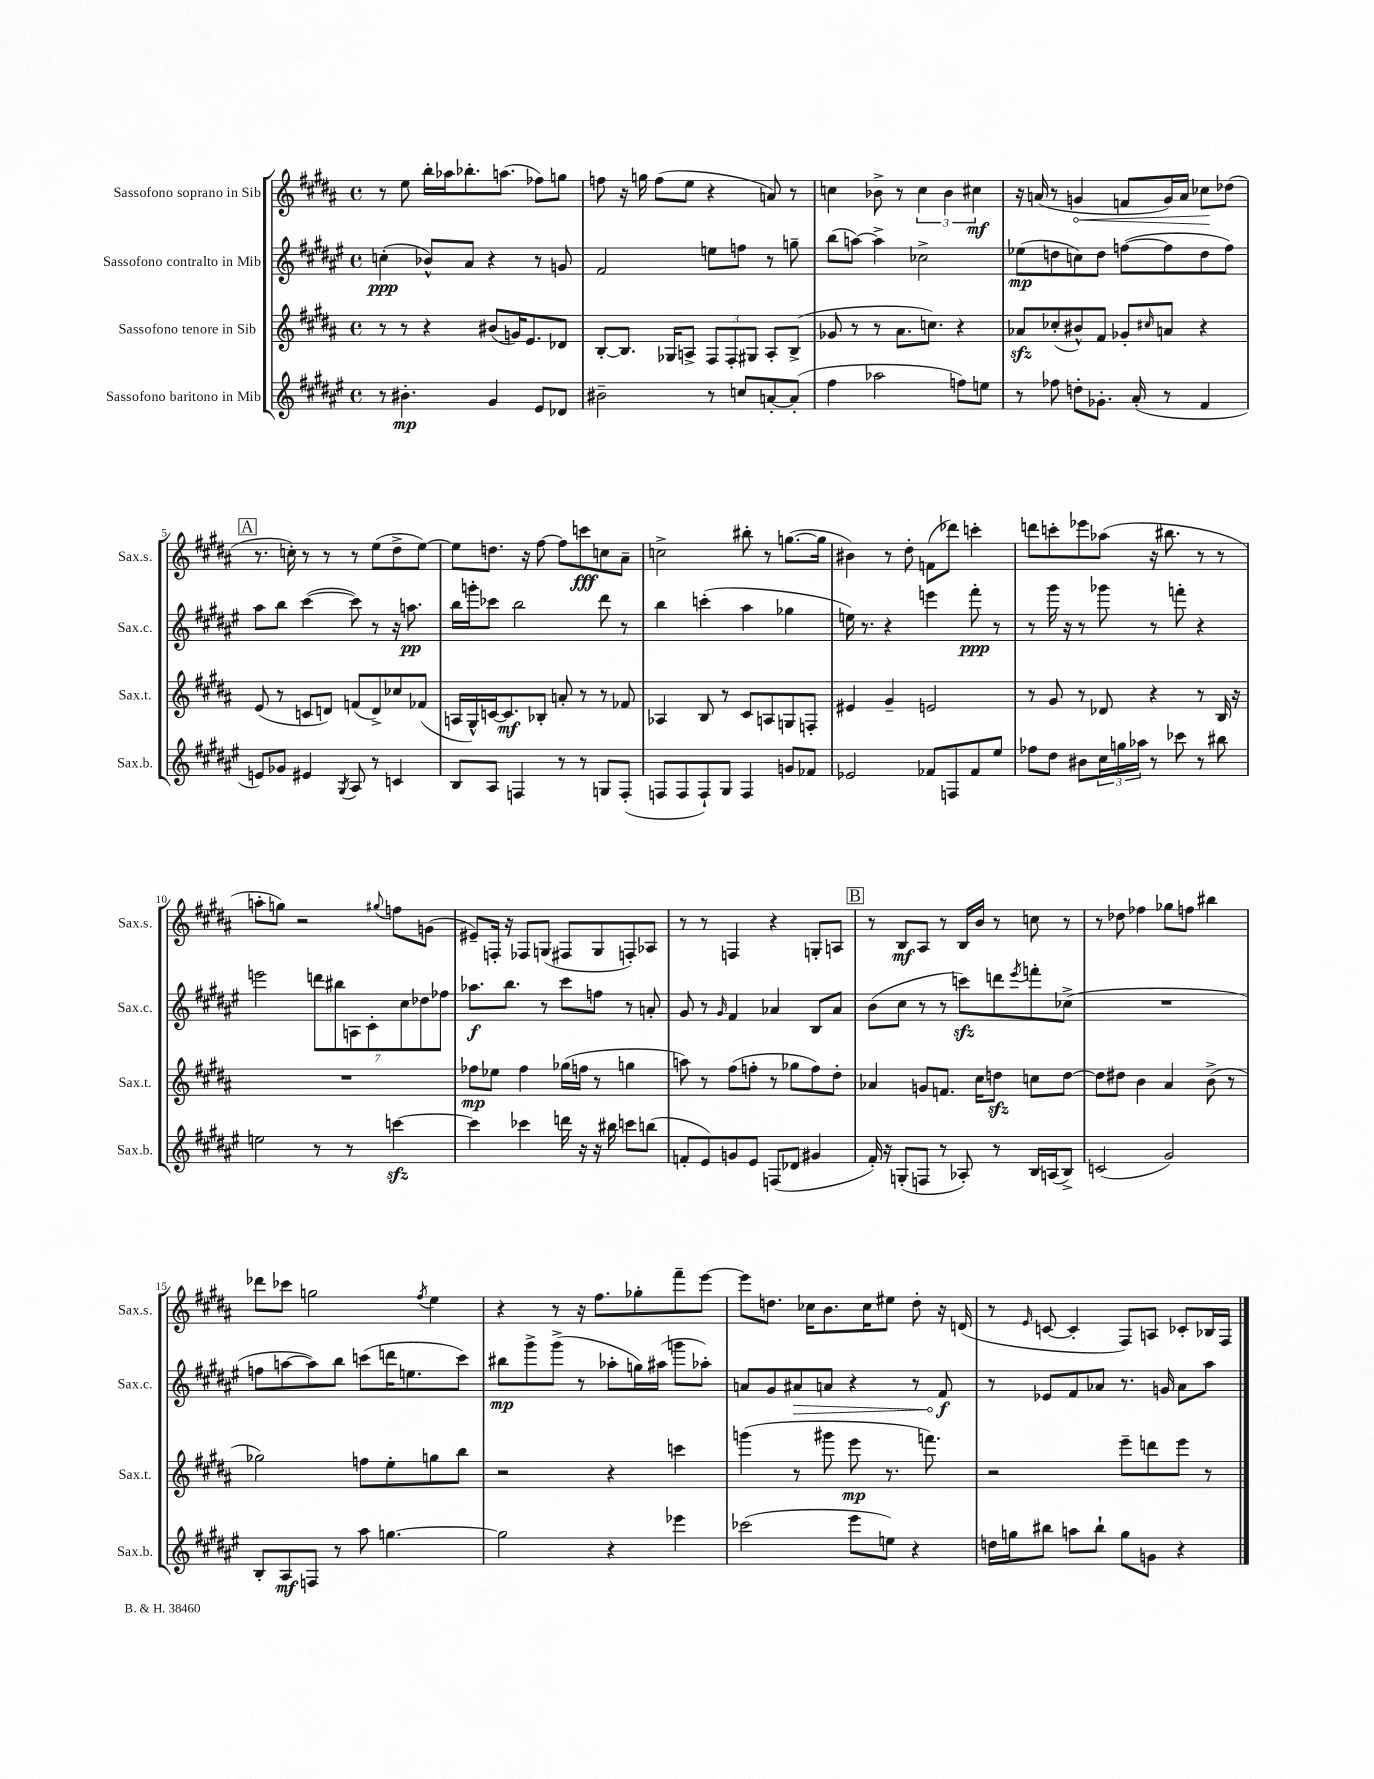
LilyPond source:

<<
\new StaffGroup <<
\new Staff = "s0" \with { instrumentName = "Sassofono soprano in Sib" shortInstrumentName = "Sax.s." } {
    \clef treble \key b \major \defaultTimeSignature \time 4/4
    r8 e''8 b''16-. aes''16 bes''8.-. a''8.( fes''8) g''8 |
    f''8 r16 g''16 f''8( e''8 r4 a'8) r8 |
    c''4 bes'8-> r8 \tuplet 3/2 { c''4 bes'4 cis''4\mf } |
    r16 a'16( r8 \once \override Hairpin.circled-tip = ##t g'4\< f'8 g'16) a'16 ces''8\! des''8( |
    \mark \markup { \box "A" } r8. c''16-.) r8 r8 r8 e''8( dis''8-> e''8~) |
    e''8 d''8. r16 fis''8~ fis''8 c'''8\fff c''8 ais'8-- |
    c''2-> bis''8-. r8 g''8.~( g''16 |
    bis'4) r8 dis''8-. f'8( des'''8) c'''4-. |
    d'''8 c'''8-. ees'''8 aes''8( r16 bis''8. r8 r8 |
    a''8-. g''8) r2 \appoggiatura { gis''8 } f''8 g'8( |
    eis'8--) f16-. r16 fes8 g8( fis8 g8 f8-.) aes8 |
    r8 r8 f4 r4 g8-. a8 |
    \mark \markup { \box "B" } r8 b8\mf ais8 r8 b16 b'16 r8 c''8 r8 |
    r8 des''8 fes''4 ges''8 f''8 bis''4 |
    des'''8 ces'''8 g''2 \acciaccatura { fis''8 } e''4 |
    r4 r8 r16 fis''8. ges''8-. fis'''8-- e'''8~ |
    e'''8 d''8. ces''16 b'8. ces''16 eis''8 d''8-. r16 d'16( |
    r8 \grace { e'16 } c'8~ c'4-. fis8) a8 ces'8-. bes16 fis16 \bar "|." |
}
\new Staff = "s1" \with { instrumentName = "Sassofono contralto in Mib" shortInstrumentName = "Sax.c." } {
    \clef treble \key fis \major \defaultTimeSignature \time 4/4
    c''4-.\ppp( bes'8-^) ais'8 r4 r8 g'8 |
    fis'2 e''8 f''8 r8 g''8-- |
    b''8( a''8~) a''4-> ces''2-> |
    ees''8\mp( d''8 c''8) d''8 f''8~( f''8 d''8 f''8) |
    \mark \markup { \box "A" } ais''8 b''8 cis'''4~( cis'''8) r8 r16 a''8.\pp |
    b''16 g'''16-. ces'''8 b''2 dis'''8 r8 |
    b''4 c'''4-.( ais''4 ges''4 |
    e''16) r8. r4 e'''4 fis'''8-.\ppp r8 |
    r8 gis'''16 r16 r8 ges'''8 r8 f'''8-. r4 |
    e'''2 \tuplet 7/4 { d'''8 bis''8 a8 cis'8-. cis''8 des''8 fes''8 } |
    aes''8.\f b''8. r8 cis'''8 f''8 r8 a'8-. |
    gis'8 r8 \grace { gis'16 } fis'4 aes'4 b8 aes'8 |
    \mark \markup { \box "B" } b'8( cis''8 r8 r8 c'''8\sfz) d'''8 \acciaccatura { eis'''8 } f'''8-. ces''8->( |
    R1 |
    f''8 a''8~ a''8) b''8 c'''8( d'''16 e''8. c'''8) |
    bis''8\mp gis'''8-> gis'''8->( r8 aes''8-. g''16) ais''16( g'''8 aes''8-.) |
    a'8 gis'8 \once \override Hairpin.circled-tip = ##t ais'8\> a'8 r4 r8 fis'8\f\! |
    r8 ees'8 fis'8 aes'8 r8. g'16 aes'8 ais''8 \bar "|." |
}
\new Staff = "s2" \with { instrumentName = "Sassofono tenore in Sib" shortInstrumentName = "Sax.t." } {
    \clef treble \key b \major \defaultTimeSignature \time 4/4
    r8 r8 r4 bis'8( g'16) e'8. des'8 |
    b8~-. b8. ges16 a8-> \tuplet 3/2 { fis8 fis8-. gis8 } a8-. b8->( |
    ges'8 r8 r8 ais'8. c''8.) r4 |
    aes'8\sfz ces''8-.( bis'8-^) fis'8 ges'8-. \grace { cis''16 } a'8 r4 |
    \mark \markup { \box "A" } e'8( r8 c'8 d'8) f'8( d'8->) ces''8 fes'8( |
    a16 gis16-^) c'16~ c'8.\mf bes8-. a'8-. r8 r8 fes'8 |
    aes4 b8 r8 cis'8 a8 g8 f8-. |
    eis'4 gis'4-- e'2 |
    r8 gis'8 r8 des'8 r4 r8 b16 r16 |
    R1 |
    fes''8\mp ees''8 fes''4 ges''16( f''16 r8 g''4 |
    a''8) r8 fis''8( f''8-. r8 ges''8 f''8) dis''8-. |
    \mark \markup { \box "B" } aes'4 g'8 f'8. cis''16 d''8\sfz c''8 d''8~ |
    d''8 dis''8 b'4 ais'4 b'8->( r8 |
    ges''2) f''8 e''8-. g''8 b''8 |
    r2 r4 c'''4 |
    g'''4( r8 gis'''8 e'''8\mp r8. f'''8.) |
    r2 e'''8-- d'''8 e'''8 r8 \bar "|." |
}
\new Staff = "s3" \with { instrumentName = "Sassofono baritono in Mib" shortInstrumentName = "Sax.b." } {
    \clef treble \key fis \major \defaultTimeSignature \time 4/4
    r8 bis'4.-.\mp gis'4 eis'8 des'8 |
    bis'2-- r8 c''8 a'8~-. a'8-.( |
    fis''4 aes''2 f''8) e''8 |
    r8 fes''8 d''8-. ges'8.-. ais'16-.( r8 fis'4 |
    \mark \markup { \box "A" } e'8) ges'8 eis'4 \acciaccatura { gis8 } ais8 r8 c'4 |
    b8 ais8 f4 r8 r8 g8 f8-.( |
    f8 f8 f8-!) gis8 f4 g'8 fes'8 |
    ees'2 fes'8 f8 fes'8 eis''8 |
    fes''8 dis''8 bis'8 \tuplet 3/2 { cis''16 g''16 aes''16 } r8 ces'''8 r8 bis''8 |
    e''2 r8 r8 c'''4~\sfz |
    c'''4 ces'''4 d'''16 r16 r16 bis''16 c'''8 b''8( |
    f'8-. eis'8) g'8 eis'8 f8( des'8 gis'4 |
    \mark \markup { \box "B" } fis'16-.) r16 g8-.( f8 r8 aes8-.) r8 b16 a16( b8->) |
    c'2( gis'2) |
    b8-. ais8\mf f8 r8 ais''8 g''4.~ |
    g''2 r4 ees'''4 |
    ces'''2( eis'''8 e''8) r4 |
    d''16 g''16 bis''8 a''8 bis''8-! g''8 g'8 r4 \bar "|." |
}
>>
>>
